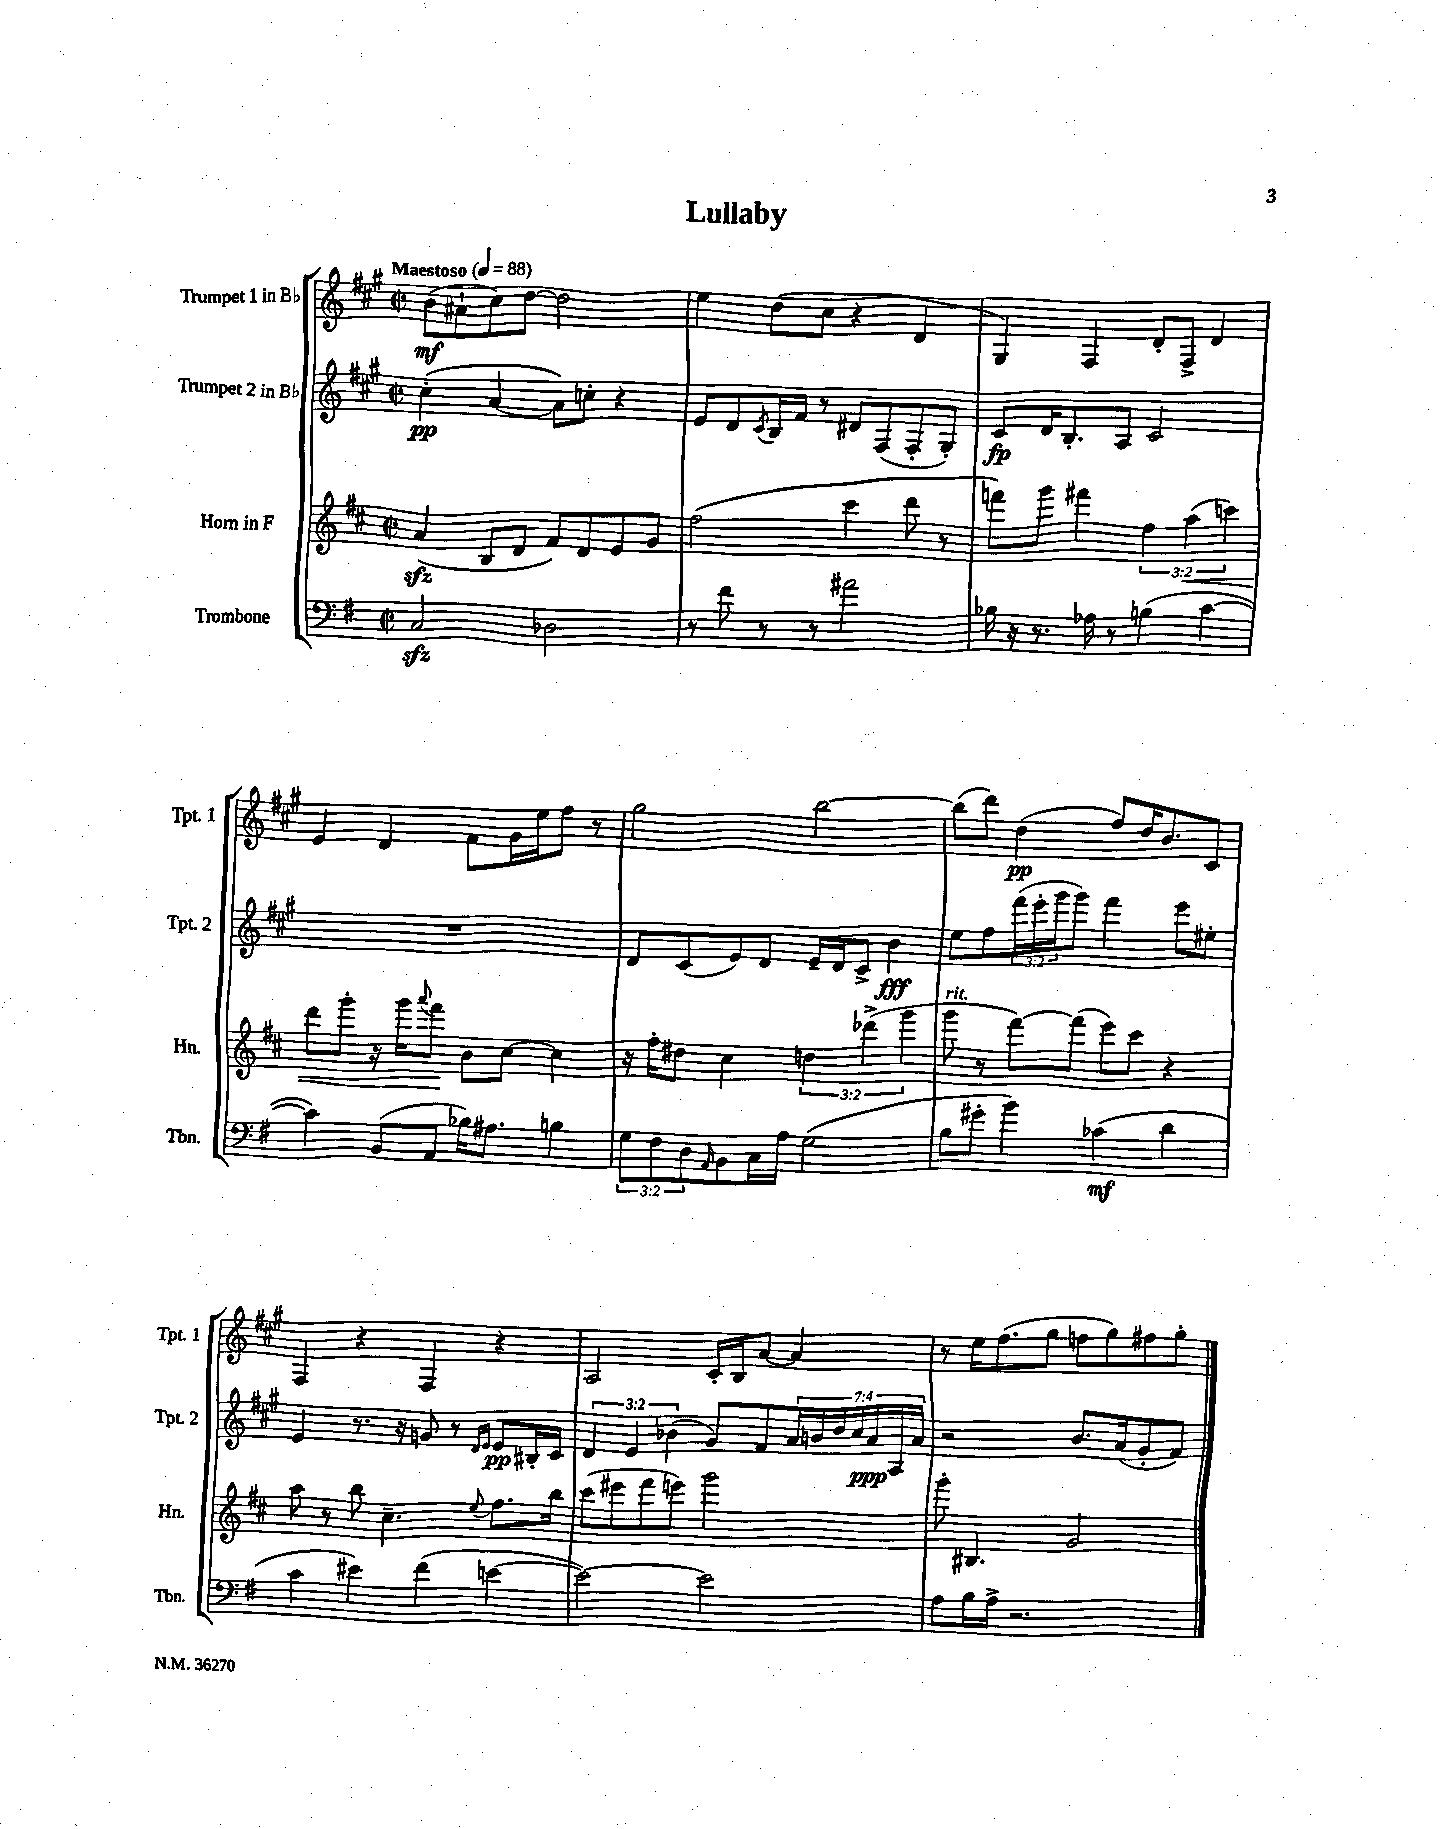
\header { title = "Lullaby" }
<<
\new StaffGroup <<
\new Staff = "s0" \with { instrumentName = "Trumpet 1 in Bb" shortInstrumentName = "Tpt. 1" } {
    \clef treble \key a \major \defaultTimeSignature \time 2/2 \tempo "Maestoso" 4 = 88
    b'8\mf( ais'8-! cis''8) d''8~ d''2 |
    e''4 d''8( cis''8 r4 d'4 |
    gis4) fis4 d'8-. fis8-> d'4 |
    e'4 d'4 fis'8 gis'16 e''16 fis''8 r8 |
    gis''2 b''2~ |
    b''8( d'''8) d''4\pp( fis''8) d''16 b'8. cis'8 |
    fis4 r4 fis4 r4 |
    a2 cis'16-. b16 a'8~ a'4 |
    r8 e''16 fis''8.( gis''8 f''8 gis''8) fis''8 gis''8-. \bar "|." |
}
\new Staff = "s1" \with { instrumentName = "Trumpet 2 in Bb" shortInstrumentName = "Tpt. 2" } {
    \clef treble \key a \major \defaultTimeSignature \time 2/2 \override Staff.TupletNumber.text = #tuplet-number::calc-fraction-text
    cis''4-.\pp( a'4~ a'8) c''8-. r4 |
    e'8 d'8 \acciaccatura { cis'8 } b16 fis'16 r8 dis'8 fis8( fis8-. gis8-.) |
    cis'8\fp d'16 b8.-. a8 cis'2 |
    R1 |
    d'8 cis'8( e'8) d'8 e'16-- d'16 cis'8-> b'4\fff |
    e''8 fis''8 \tuplet 3/2 { fis'''16( e'''16-. gis'''16 } gis'''8) fis'''4 e'''8 eis''8-. |
    e'4 r8. r16 g'8 r8 \grace { d'16 e'16 } e'8\pp bis16-. cis'16 |
    \tuplet 3/2 { d'4 e'4 bes'4( } gis'8) fis'8 \tuplet 7/4 { a'16 b'16 d''16 cis''16 a'16\ppp a16 a'16 } |
    r2 b'8. a'16( gis'8-. fis'8) \bar "|." |
}
\new Staff = "s2" \with { instrumentName = "Horn in F" shortInstrumentName = "Hn." } {
    \clef treble \key d \major \defaultTimeSignature \time 2/2 \override Staff.TupletNumber.text = #tuplet-number::calc-fraction-text
    a'4\sfz( b8 d'8 fis'8) d'8 e'8 g'8 |
    fis''2( cis'''4 d'''8 r8 |
    f'''8) g'''8 fis'''4 \tuplet 3/2 { fis''4 a''4\<( c'''4) } |
    d'''8 g'''8-. r16 g'''16 \appoggiatura { a'''8 } fis'''8\! b'8 cis''8~ cis''4 |
    r16 fis''16-. dis''8 cis''4 \tuplet 3/2 { d''4 des'''4->( g'''4 } |
    g'''8^\markup { \italic "rit." } r8 fis'''8~) fis'''8( e'''8) cis'''8 r4 |
    a''8 r8 b''8 cis''4.-- \appoggiatura { e''8 } fis''8. b''16 |
    cis'''8( eis'''8 fis'''8 e'''8) g'''2 |
    g'''8-. bis4. g'2 \bar "|." |
}
\new Staff = "s3" \with { instrumentName = "Trombone" shortInstrumentName = "Tbn." } {
    \clef bass \key g \major \defaultTimeSignature \time 2/2 \override Staff.TupletNumber.text = #tuplet-number::calc-fraction-text
    c2\sfz des2 |
    r8 fis'8 r8 r8 ais'2 |
    bes16 r16 r8. aes16 r8 b4( c'4~ |
    c'4) b,8( a,8 bes16) ais8. b4 |
    \tuplet 3/2 { g8 fis8 d8 } \grace { a,16 } b,8 c16 a16 g2( |
    b8 gis'8-. b'4) ces'4\mf( d'4 |
    c'4 eis'4) fis'4( e'4~ |
    e'2~) e'2 |
    a8 b16 a16-> r2. \bar "|." |
}
>>
>>
\layout { \context { \Score \remove "Bar_number_engraver" } }
